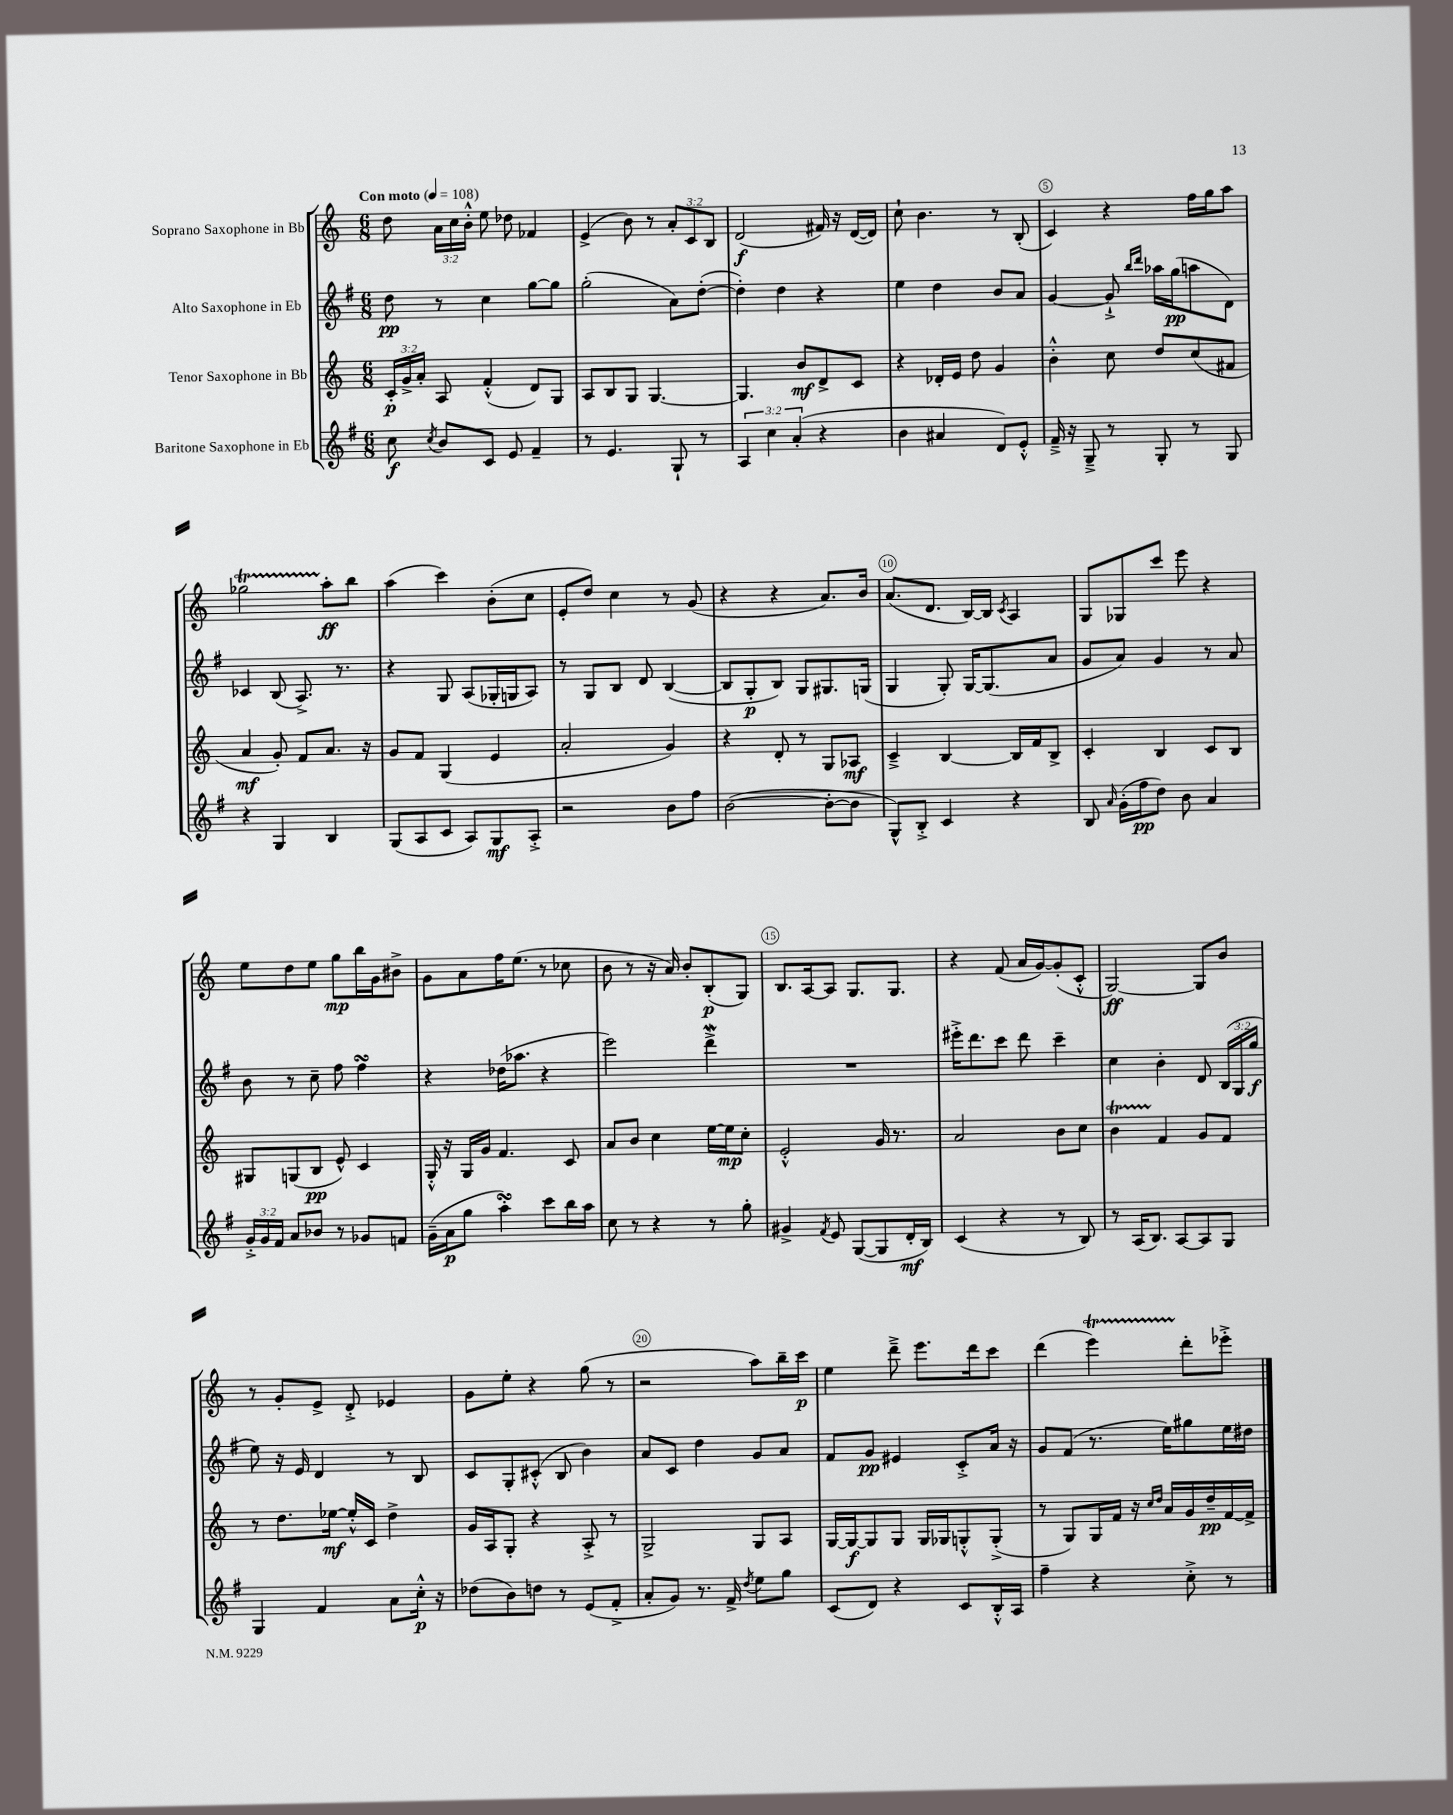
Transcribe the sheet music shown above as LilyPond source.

<<
\new StaffGroup <<
\new Staff = "s0" \with { instrumentName = "Soprano Saxophone in Bb" } {
    \clef treble \key c \major \numericTimeSignature \time 6/8 \override Staff.TupletNumber.text = #tuplet-number::calc-fraction-text \tempo "Con moto" 4 = 108
    \autoBeamOff d''8 \tuplet 3/2 { a'16[ c''16 b'16]-.-^ } e''8 des''8 fes'4 |
    e'4->( b'8) r8 \tuplet 3/2 { a'8[-. c'8 b8] } |
    d'2\f( fis'16) r16 d'16[~( d'16]) |
    c''8-! b'4. r8 b8-.( |
    c'4) r4 f''16[ g''16 a''8] |
    ges''2\startTrillSpan a''8[-.\stopTrillSpan\ff b''8] |
    a''4( c'''4) b'8[-.( c''8] |
    e'8[-. d''8]) c''4 r8 g'8( |
    r4 r4 a'8.[) b'16] |
    a'8.[( d'8.] b16[~) b16] \acciaccatura { c'8 } a4 |
    g8[ ges8 c'''8] e'''8 r4 |
    e''8[ d''8 e''8] g''8[\mp b''16 g'16 bis'8]-> |
    g'8[ a'8 f''16 e''8.]( r8 ces''8 |
    b'8 r8 r16 a'16) b'8[-. b8-.\p( g8]) |
    b8.[ a16~ a8] g8.[ g8.] |
    r4 f'8( a'16[ g'16~) g'8-.( c'8]-.-^ |
    g2~\ff) g8[ b'8] |
    r8 g'8[-. e'8]-> d'8-.-> ees'4 |
    g'8[ e''8]-. r4 g''8( r8 |
    r2 a''8[) b''16-- c'''16]\p |
    e''4 d'''8---> e'''8.[ d'''16 c'''8] |
    d'''4( e'''4\startTrillSpan) d'''8[-.\stopTrillSpan ees'''8]-.-> \bar "|." |
}
\new Staff = "s1" \with { instrumentName = "Alto Saxophone in Eb" } {
    \clef treble \key g \major \numericTimeSignature \time 6/8 \override Staff.TupletNumber.text = #tuplet-number::calc-fraction-text
    \autoBeamOff d''8\pp r8 c''4 g''8[~ g''8] |
    g''2-.( a'8[) d''8]~-.( |
    d''4-.) d''4 r4 |
    e''4 d''4 b'8[ a'8] |
    g'4~ g'8-!-> \grace { b''16[ d'''16] } aes''16[ g''16\pp( a''8 d'8]) |
    ces'4 b8( a8.->) r8. |
    r4 g8 a8[( ges16-. g16 a8]) |
    r8 g8[ b8] d'8 b4~( |
    b8[ g8-.\p b8]) g8[ gis8. g16]( |
    g4 g8-.) g16[~ g8.( a'8] |
    g'8[ a'8]) g'4 r8 a'8 |
    b'8 r8 c''8-- fis''8 fis''4\turn |
    r4 des''16[( aes''8.] r4 |
    e'''2) d'''4->\mordent |
    R2. |
    eis'''16[-.-> d'''8. c'''8] d'''8 c'''4-- |
    c''4 b'4-. d'8 \tuplet 3/2 { b16[( g16 g''16]\f } |
    e''8) r16 e'16 d'4 r8 b8 |
    c'8[ g8-. cis'8]-.-^( b8 b'4) |
    a'8[ c'8] d''4 g'8[ a'8] |
    fis'8[ g'8]\pp eis'4 c'8[-.-> a'16] r16 |
    g'8[ fis'8]( r8. e''16[) gis''8 e''16 dis''16] \bar "|." |
}
\new Staff = "s2" \with { instrumentName = "Tenor Saxophone in Bb" } {
    \clef treble \key c \major \numericTimeSignature \time 6/8 \override Staff.TupletNumber.text = #tuplet-number::calc-fraction-text
    \autoBeamOff \tuplet 3/2 { c'16[-.\p g'16-> a'16]-. } a8 f'4-.-^( d'8[) g8] |
    a8[ b8 g8] g4.~ |
    g4. b'8[\mf d'8-> c'8] |
    r4 des'16[-. e'16] d''8 g'4 |
    b'4-.-^ c''8 d''8[ c''8( fis'8] |
    a'4\mf g'8-.) f'8[ a'8.] r16 |
    g'8[ f'8] g4( e'4 |
    a'2-. g'4) |
    r4 d'8-. r8 g8[ aes8]\mf |
    c'4---> b4~ b16[ f'16 b8]-> |
    c'4-. b4 c'8[ b8] |
    gis8[ g8( b8]\pp e'8-^) c'4 |
    g16-.-^ r16 g16[ g'16] f'4. c'8 |
    a'8[ b'8] c''4 e''16[~ e''16\mp c''8]-. |
    e'2-.-^ g'16 r8. |
    a'2 b'8[ c''8] |
    b'4\startTrillSpan f'4\stopTrillSpan g'8[ f'8] |
    r8 d''8.[ ees''16]~\mf ees''16[-.-^ c'16] d''4-> |
    g'16[ a16 g8]-. r4 a8-.-> r8 |
    g2-> g8[ a8] |
    g16[~ g16~\f g8 g8] g16[ ges16 g8-.-^ g8]-.->( |
    r8 g8[) g16 f'16] r16 \grace { c''16[ d''16] } a'16[ g'16 d''16--\pp f'16~ f'16]-> \bar "|." |
}
\new Staff = "s3" \with { instrumentName = "Baritone Saxophone in Eb" } {
    \clef treble \key g \major \numericTimeSignature \time 6/8 \override Staff.TupletNumber.text = #tuplet-number::calc-fraction-text
    \autoBeamOff c''8\f \acciaccatura { c''8 } b'8[ c'8] e'8 fis'4-- |
    r8 e'4. g8-! r8 |
    \tuplet 3/2 { a4 c''4 a'4-.( } r4 |
    b'4 ais'4 d'8[) e'8]-.-^ |
    fis'16---> r16 g8---> r8 g8-. r8 g8 |
    r4 g4 b4 |
    g8[( a8 c'8] a8[) g8\mf a8]-.-> |
    r2 b'8[ fis''8] |
    b'2~( b'8[~-. b'8] |
    g8[-^) b8]-.-> c'4 r4 |
    b8 \grace { a'16 } g'16[-.( fis''16\pp d''8]) b'8 a'4 |
    \tuplet 3/2 { g'16[-.-> g'16 fis'16] } a'8[ bes'8] r8 ges'8[ f'8] |
    g'16[--( a'16\p g''8] a''4-.\turn) c'''8[ b''16 a''16] |
    c''8 r8 r4 r8 g''8-. |
    gis'4-> \acciaccatura { fis'8 } e'8 g8[~( g8 d'16-.\mf b16]) |
    c'4( r4 r8 b8) |
    r8 a16[( b8.]) a8[~ a8 g8] |
    g4 fis'4 a'8[ c''16]-.-^\p r16 |
    des''8[( b'8) d''8] r8 e'8[( fis'8]-.-> |
    a'8[-. g'8]) r8. fis'16-> \acciaccatura { d''8 } e''8[ g''8] |
    c'8[( d'8]) r4 c'8[ b16-.-^ a16] |
    fis''4-- r4 c''8-.-> r8 \bar "|." |
}
>>
>>
\layout { \context { \Score \override BarNumber.break-visibility = ##(#f #t #t) barNumberVisibility = #(every-nth-bar-number-visible 5) \override BarNumber.stencil = #(make-stencil-circler 0.1 0.3 ly:text-interface::print) } }
